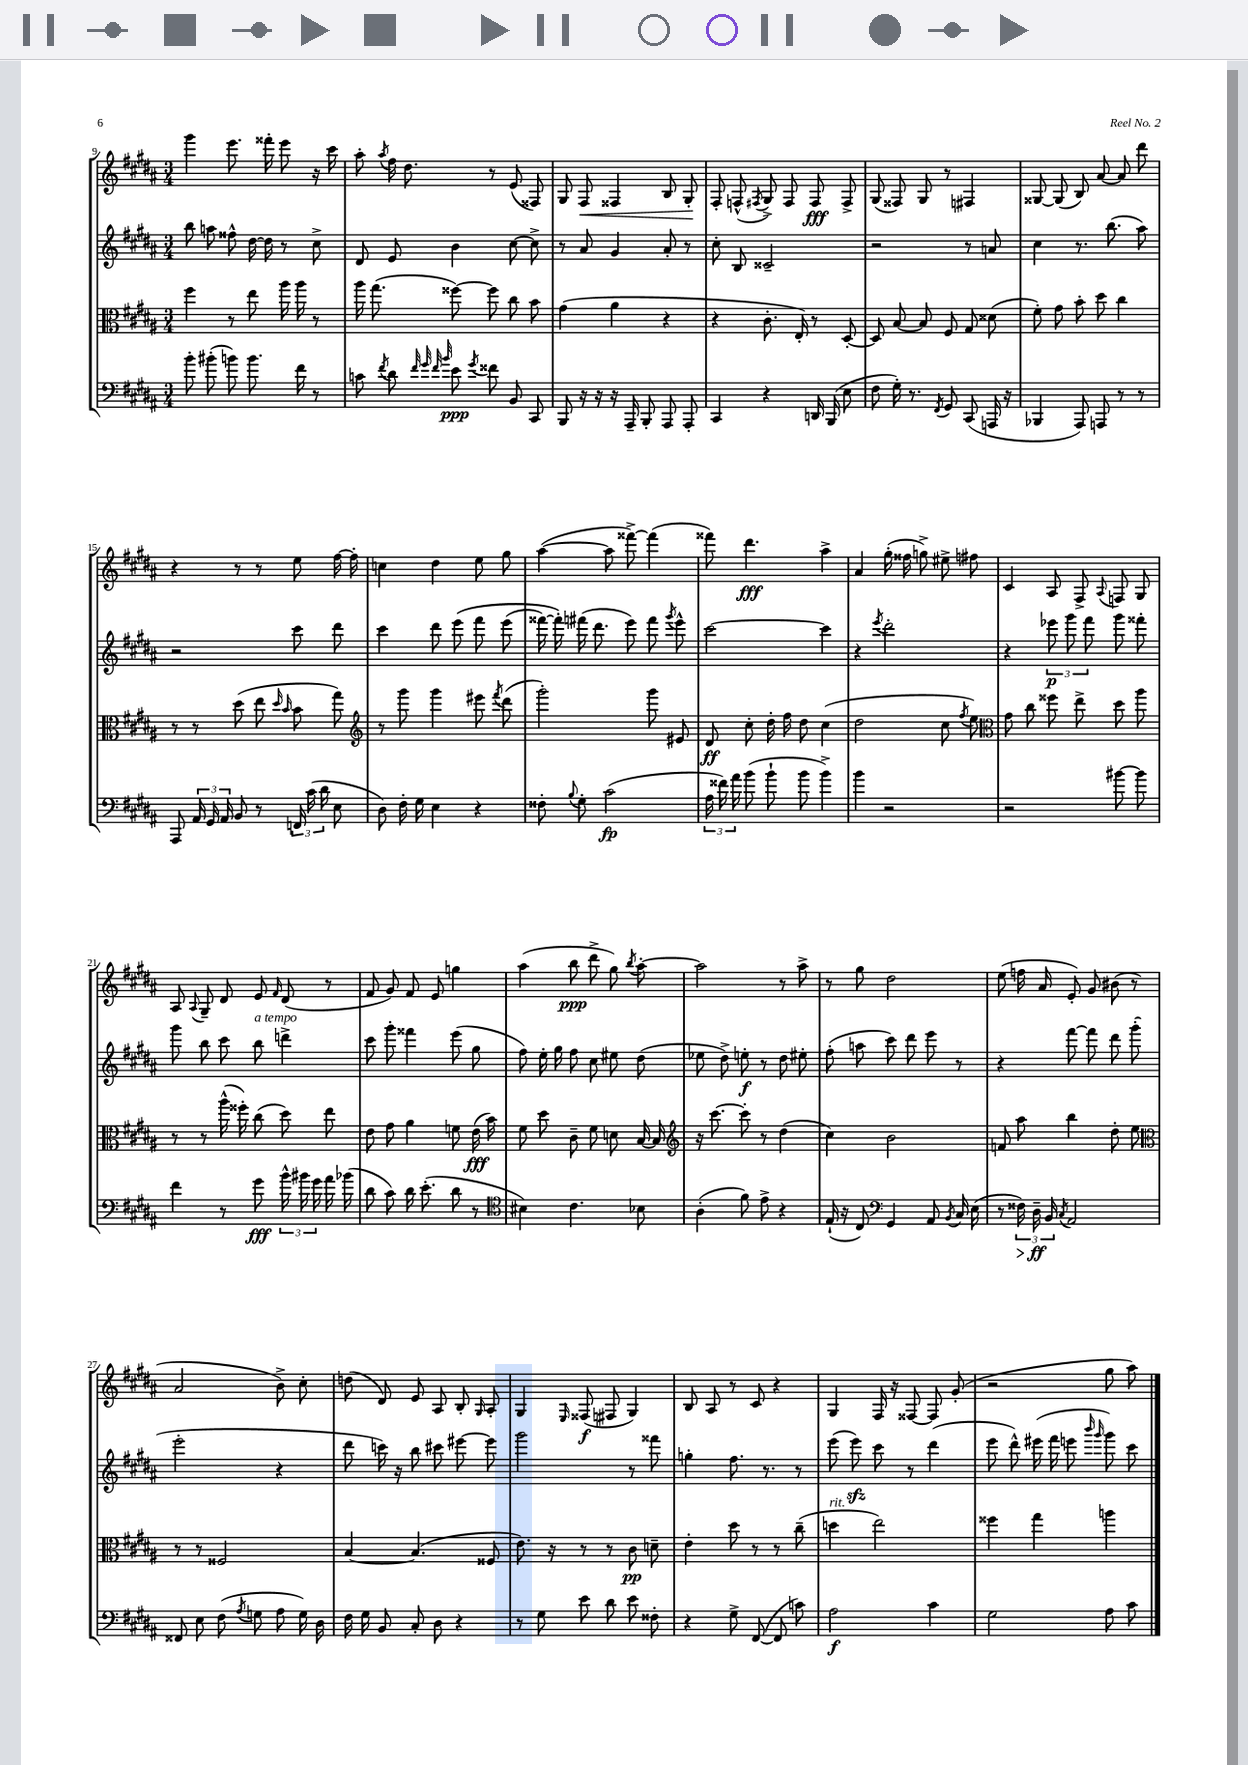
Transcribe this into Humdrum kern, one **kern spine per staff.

**kern	**kern	**kern	**kern
*staff4	*staff3	*staff2	*staff1
*clefF4	*clefC3	*clefG2	*clefG2
*k[f#c#g#d#a#]	*k[f#c#g#d#a#]	*k[f#c#g#d#a#]	*k[f#c#g#d#a#]
*M3/4	*M3/4	*M3/4	*M3/4
8b'	4ff#	8bb	4ggg#
(8b#'	.	8aa	.
8b)	8r	8ff##^^	8.eee
8.b	8ee	[16dd#	.
.	.	16dd#]	16fff##'
.	16aa#	8r	8eee
16f#	16aa#	.	.
8r	8r	8cc#^	16r
.	.	.	16ccc#
=	=	=	=
8c	16aa#	8d#	8aa#'
.	(8.gg#	.	.
8qf#	.	.	8qaa#
8d#	.	8e	16ff#
.	.	.	8.dd#
32qqf#	.	.	.
32qqg#	.	.	.
32qqf#	.	.	.
32qqb	.	.	.
8e	[8ff##)	4b	.
8qg#	.	.	.
8f##	8ff##]	.	8r
8BB	8cc#	[8cc#	(8e
8CC#	8b	8cc#^]	8F##)
=	=	=	=
8BBB	(4g#	8r	8G#
16r	.	8a#	8F#
16r	.	.	.
16r	4a#	4g#	4F##
16AAA#~	.	.	.
8BBB'	.	.	.
8AAA#	4r	8a#'	8B
8AAA#'	.	8r	8G#'
=	=	=	=
4CC#	4r	8cc#'	8F#'
.	.	8B	(8F^^
.	.	.	8qF#
4r	8.c#'	2c##~	8G#^)
.	.	.	8F#
.	16E')	.	.
16DD	8r	.	8F#
(16BBB	.	.	.
8E	[8D#'	.	8F#^
=	=	=	=
8F#	8D#]	2r	(8G#
16G#')	[8B	.	8F##)
8.r	.	.	.
.	8B]	.	8G#
8qFF#	.	.	.
8GG#	8F#	.	8r
(8CC#	8G#	8r	4F#
16AAA	(8d##	8a	.
16r	.	.	.
=	=	=	=
4BBB-	8f#')	4cc#	[8G##
.	8g#	.	(8G##]
8AAA#)	8b'	8.r	8B)
8AAA	8dd#	.	[8a#
.	.	(8.bb	.
8r	4cc#	.	8a#]
8r	.	8aa#)	8ddd#
=	=	=	=
8AAA#	8r	2r	4r
24AA#	8r	.	.
24GG#	.	.	.
24AA#	.	.	.
8BB	(8dd#	.	8r
8r	8ee	.	8r
.	16qqdd#	.	.
.	16qqb	.	.
24FF	8b	8ccc#	8ee
(24c#	.	.	.
24d#	.	.	.
8E	8gg#)	8ddd#	[16ff#
.	.	.	16ff#']
=	=	=	=
*	*clefG2	*	*
8D#)	8r	4ccc#	4cc
16F#'	8ggg#	.	.
16G#	.	.	.
4E	4ggg#	8ddd#	4dd#
.	.	&(8eee	.
4r	8eee#	8fff#	8ee
.	8qfff#	.	.
.	(8ddd#	(8eee	8gg#
=	=	=	=
8F##'	2ggg#')	[16fff##)	([4aa#
.	.	16fff##']&)	.
8qqB	.	.	.
8G#'	.	(16fff#	.
.	.	8.ddd#	.
(2c#	.	.	8aa#]
.	.	8eee)	[8fff##^)
.	8ggg#	8fff#	(4fff##]
.	.	8qggg#	.
.	8e#	8eee^^	.
=	=	=	=
24A#	8d#	[2ccc#	8fff##)
24f##)	.	.	.
24a#	.	.	.
(8b	8cc#'	.	4.ddd#
8b`	16dd#'	.	.
.	16ff#	.	.
8b	8dd#	.	.
4b^)	(4cc#	4ccc#]	4aa#^
=	=	=	=
4b	2dd#	4r	4a#
.	.	8qeee	.
2r	.	2ddd#'	(16gg#'
.	.	.	16ff##
.	.	.	8gg^)
.	8cc#	.	8ee#^
.	8qff#	.	.
.	8ee)	.	8ff#
=	=	=	=
*	*clefC3	*	*
2r	8g#	4r	4c#
.	8cc#	.	.
.	8ff##	12eee-	8A#
.	.	12ggg#	.
.	8ee^	.	8F#^
.	.	12fff#	.
.	.	.	8qqA#
[8b#	8dd#	8ggg#	8F
8b#]	8aa#	8fff##'	8G#
=	=	=	=
4f#	8r	8ggg#	8A#
.	.	.	8qqA#
.	8r	8bb	8G#~
8r	(16aa#^^	8ccc#	8d#
.	16ff##')	.	.
8g#	(8cc#	8bb	8e
.	.	.	16qqf#
24b^^	8dd#)	4ddd^	(8d#
24b#	.	.	.
24g#	.	.	.
16a#	8ee	.	8r
(16b-	.	.	.
=	=	=	=
8d#	8e	8ccc#	8f#
8c#)	8g#	8ggg#'	8g#)
16d#	4a#	4fff##	8f#
(8.e'	.	.	.
.	.	.	8e
8d#	8f	(8eee	4gg
8r	(16e	8gg#	.
.	16b)	.	.
=	=	=	=
*clefC4	*	*	*
4B#)	8f#	8ff#)	(4aa#
.	8dd#	16ee'	.
.	.	16gg#	.
4.c#	8c#~	8ff#	8bb
.	8f#	8cc#	8ddd#^
.	8d	8ee#	8gg#)
.	.	.	8qbb
8B-	[16B	(8dd#	[8aa#'
.	16B]	.	.
=	=	=	=
*	*clefG2	*	*
(4A#'	16r	8ee-	2aa#]
.	[8.ccc#	.	.
.	.	8dd#^)	.
8f#)	8ccc#']	8ee'	.
8e^	8r	8r	.
4r	(4dd#	8dd#	8r
.	.	8ee#'	8aa#^
=	=	=	=
(16E`	4cc#)	(8ff#'	8r
16r	.	.	.
8C#)	.	8aa	8gg#
*clefF4	*	*	*
4GG#	2b	8ccc#)	2dd#
.	.	8ddd#	.
8AA#	.	8eee	.
8qBB	.	.	.
16C#	.	8r	.
(16E	.	.	.
=	=	=	=
8r	8f	4r	(8ee
24F##)	8aa#	.	16ff
24D#~	.	.	.
.	.	.	16a#
24BB	.	.	.
8qC#	.	.	.
2AA#	4bb	[8fff#	8e')
.	.	8fff#]	8g#
.	8dd#'	8ddd#	(8b#
.	8ee	(8ggg#'	8r
=	=	=	=
*	*clefC3	*	*
8FF##	8r	2eee'	2a#
8E	8r	.	.
(8F#	2F##	.	.
8qA#	.	.	.
8G	.	.	.
8A#	.	4r	8b^)
16G)	.	.	8cc#'
16D#	.	.	.
=	=	=	=
16F#	[4B	8ddd#	(8dd
16G#	.	.	.
8BB	.	16ccc)	8d#)
.	.	16r	.
8C#'	(4.B]	8bb	8e
8D#	.	8ccc#	8A#
4r	.	[8eee#	8B'
.	.	.	16qqG#
.	8F##	8eee#]	8A#'
=	=	=	=
8r	8.e)	2ggg#	4G#
8G#	.	.	.
.	16r	.	.
.	.	.	16qqE
8e	8r	.	(8F##
8d#	8r	.	8F#
8e	8c#	8r	4G#)
8F##'	8d~	8fff##	.
=	=	=	=
4r	4e'	4gg'	8B
.	.	.	8A#
8G#^	8dd#	8.ff#	8r
([8FF#	8r	.	8c#
.	.	8.r	.
8FF#]	8r	.	4r
8c)	(8cc#~	8r	.
=	=	=	=
2A#	4dd	(8eee	4G#
.	.	8eee)	.
.	2ee)	8ccc#	16F#
.	.	.	16r
.	.	8r	[8F##
4c#	.	(4ddd#	8F##]
.	.	.	(8g#'
=	=	=	=
2G#	4ff##	8eee	2r
.	.	8ddd#^^)	.
.	4gg#	(16eee#	.
.	.	16fff#	.
.	.	8eee	.
.	.	16qqbbb	.
.	.	16qqggg#	.
8A#	4aa	8ggg#)	8gg#
8c#	.	8ccc#	8aa#)
==	==	==	==
*-	*-	*-	*-
